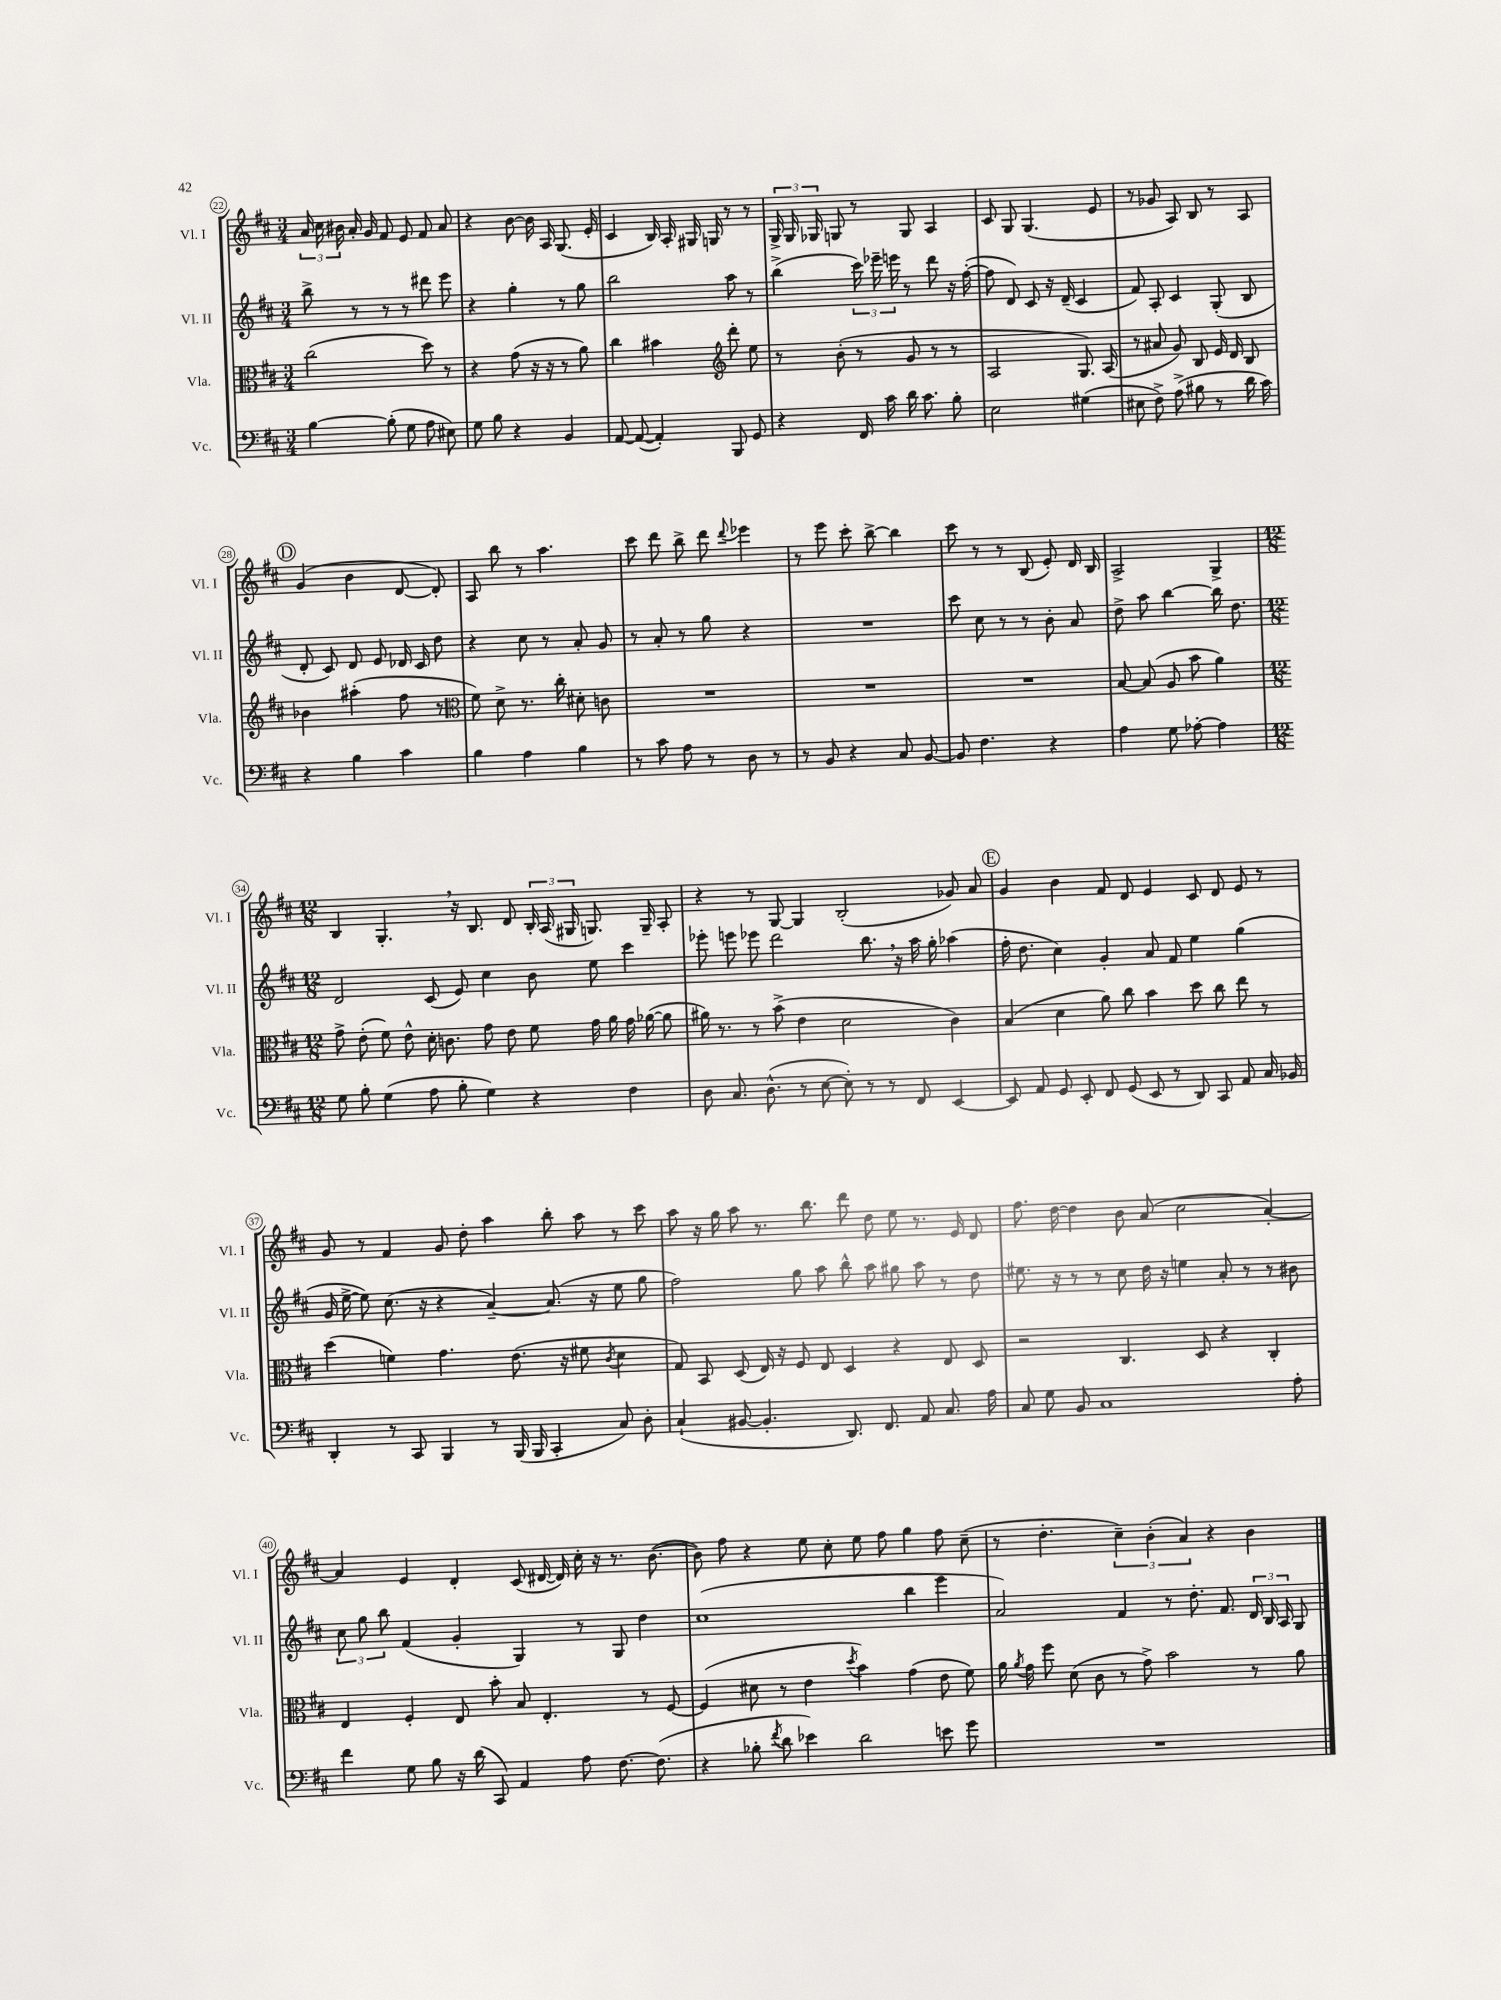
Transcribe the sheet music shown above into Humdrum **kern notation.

**kern	**kern	**kern	**kern
*part4	*part3	*part2	*part1
*staff4	*staff3	*staff2	*staff1
*I"Vc.	*I"Vla.	*I"Vl. II	*I"Vl. I
*I'Vc.	*I'Vla.	*I'Vl. II	*I'Vl. I
*clefF4	*clefC3	*clefG2	*clefG2
*k[f#c#]	*k[f#c#]	*k[f#c#]	*k[f#c#]
*M3/4	*M3/4	*M3/4	*M3/4
=22	=22	=22	=22
[4B\	(2cc#\	8bb^\	24a/
.	.	.	24cc#\
.	.	.	24b#X\
.	.	8r	16a'/
.	.	.	16g/
(8B'\]	.	8r	8f#/
8G\	.	8r	8e/
8A\	8dd\)	8ddd#X\	8f#/
8E#X\)	8r	8eee\	8a/
=23	=23	=23	=23
8G\	4r	4r	4r
8B\	.	.	.
4r	(8g\	4gg'\	[8b\
.	16r	.	16b\]
.	16r	.	16A/
4BB/	8r	8r	(8.G/
.	8a\)	8gg\	.
.	.	.	16e'/
=24	=24	=24	=24
[8AA/	4cc#\	2bb\	4c#/
(8AA/_	.	.	.
4AA'/])	4b#X\	.	16B/)
.	.	.	16A'/
.	.	.	16G#X/
.	.	.	16Gn/
*	*clefG2	*	*
8BBB/	8ddd'\	8aa\	8r
8GG/	8ee\	8r	8r
=25	=25	=25	=25
4r	8r	(4bb^\	24G^/
.	.	.	24G/
.	.	.	24G-X/
.	(8b'\	.	8Gn/
16FF#/	8r	24ccc#\)	8r
.	.	24eee-X~\	.
16c#\	.	.	.
.	.	24eeen\	.
16d\	8g/	8r	8G/
8.c#\	.	.	.
.	8r	8ddd\	4A/
8B'\	8r	16r	.
.	.	([16ff#'\	.
=26	=26	=26	=26
2E\	2A/	8ff#\]	8c#/
.	.	8d/)	8G/
.	.	8c#/	(4.G/
.	.	16r	.
.	.	(16d~/	.
(4G#X\	8.G/)	4c#/	.
.	.	.	8e/
.	(16A/	.	.
=27	=27	=27	=27
8E#X\	8r	8f#/)	8r
8F#^\)	8a#X/	8A'/	8g-X/
(8A^\	8g/)	4c#/	8A/)
8B#X\	8B/	.	8B/
8r	16e/	(8G'/	8r
.	16d/	.	.
16d\	8B/	8B/	8A/
16c#\)	.	.	.
!!LO:LB:g=z
!!LO:REH:place=s1:t=D
=28	=28	=28	=28
4r	4b-X\	8d'/	(4g/
.	.	8c#/)	.
4B\	(4aa#X'\	8d/	4b\
.	.	8e/	.
4c#\	8ff#\	16d-X/	[8d/
.	.	16c#/	.
.	8r	8dd\	8d'/])
=29	=29	=29	=29
*	*clefC3	*	*
4B\	8f#\)	4r	8A/
.	8d^\	.	8bb\
4A\	8.r	8cc#\	8r
.	.	8r	4.aa\
.	16cc#'\	.	.
4B\	8d#X'\	8a'/	.
.	8cn\	8g/	.
=30	=30	=30	=30
8r	2.r	8r	8ccc#\
8c#\	.	8a'/	8ddd\
8A\	.	8r	8bb^\
8r	.	8gg\	8ddd\
.	.	.	8qqddd/
8D\	.	4r	4eee-X\
8r	.	.	.
=31	=31	=31	=31
8r	2.r	2.r	8r
8BB/	.	.	8eee\
4r	.	.	8ccc#'\
.	.	.	[8bb^\
8C#/	.	.	4bb\]
[8BB/	.	.	.
=32	=32	=32	=32
8BB/]	2.r	8ccc#\	8ccc#\
4.F#\	.	8cc#\	8r
.	.	8r	8r
.	.	8r	(8B/
4r	.	8b'\	8e'/)
.	.	8a/	16d/
.	.	.	16B/
=33	=33	=33	=33
4A\	[8B/	8dd^\	2A^/
.	(8B/]	8aa\	.
8G\	8A/	[4bb\	.
[8A-X'\	8b\	.	.
4A-\]	4a\)	16bb\]	4G^/
.	.	8.dd\	.
!!LO:LB:g=z
=34	=34	=34	=34
*M12/8	*M12/8	*M12/8	*M12/8
8G\	8g^\	2d/	4B/
8B'\	(8e'\	.	.
(4G\	8f#\)	.	4.G',/
.	8e^^\	.	.
8A\	16d'\	(8c#/	.
.	8.cn\	.	.
8B'\	.	8e/)	16r
.	.	.	8.B/
4G\)	8g\	4cc#\	.
.	8e\	.	8d/
4r	8f#\	8b\	24B'/
.	.	.	(24A/
.	.	.	24G#X/
.	16g\	8ee\	8.Gn/)
.	16a\	.	.
4F#\	16g\	4ccc#\	.
.	([16a-X\	.	16G~/
.	8a-\]	.	8A'/
=35	=35	=35	=35
8D\	16a#X\)	8eee-X'\	4r
.	8.r	.	.
8.C#/	.	8eeen\	.
.	8r	8eee-X\	8r
(8.D^^\	.	.	.
.	(8b^\	2ddd\	[8G/
8r	4e\	.	4G/]
[8E\	.	.	.
8E'\])	2d\	.	(2B'/
8r	.	8.bb,\	.
8r	.	.	.
.	.	16r	.
8FF#/	.	16aa\	.
.	.	16gg'\	.
[4EE/	4c#\)	(4aa-X\	8g-X/)
.	.	.	8a/
!!LO:REH:place=s1:t=E
=36	=36	=36	=36
8EE/]	(4B/	16ff#'\	4g/
.	.	8.dd\	.
8AA/	.	.	.
8GG/	4d\	4cc#\)	4b\
8EE'/	.	.	.
8FF#/	8a\)	4g'/	8f#/
(8GG/	8cc#\	.	8d/
8EE/	4b\	8a/	4e/
8r	.	8f#/	.
8DD/)	8dd\	4ee\	8c#/
8CC#/	8cc#\	.	8d/
8AA/	8ee\	(4gg\	8e/
16C#/	8r	.	8r
16BB-X/	.	.	.
!!LO:LB:g=z
=37	=37	=37	=37
4DD'/	(4dd\	16g/	8g/
.	.	[16ee^\	.
.	.	8ee\])	8r
8r	4fn\)	(8.cc#\	4f#/
8CC#/	.	.	.
.	.	16r	.
4BBB/	4.g\	4r	8g/
.	.	.	8dd'\
8r	.	[4a~/)	4aa\
(16BBB/	(8.e\	.	.
16BBB/	.	.	.
4CC#'/	.	(8.a/]	8bb'\
.	16r	.	.
.	8f#X\	.	8aa\
.	.	16r	.
.	8qc#/	.	.
8C#/)	4d\	8ee\	8r
8D'\	.	8gg\	8ccc#\
=38	=38	=38	=38
(4C#`/	8G/)	2ff#\)	8aa\
.	8BB/	.	16r
.	.	.	16gg\
[8BB#X/	(8D/	.	8aa\
4.BB#'/]	16E/)	.	8.r
.	16r	.	.
.	8F#/	8gg\	.
.	.	.	8.bb\
.	8E/	8aa\	.
8.DD/)	4D/	8bb^^\	8ddd\
.	.	8aa\	8dd\
8.FF#/	.	.	.
.	4r	8gg#X\	8ee\
8AA/	.	8aa\	8.r
8.C#/	8E/	8r	.
.	.	.	16e/
.	8D/	8dd\	8d/
16A\	.	.	.
=39	=39	=39	=39
8C#/	2r	8.ee#X\	8.ff#\
8G\	.	.	.
.	.	16r	[16dd\
8BB/	.	8r	4dd\]
1C#	.	8r	.
.	4.C#/	8cc#\	8b\
.	.	16dd\	(8a/
.	.	16r	.
.	.	4een\	2cc#\
.	8D/	.	.
.	4r	8a'/	.
.	.	8r	.
.	4C#'/	8r	[4a'/)
8A'\	.	8b#X\	.
!!LO:LB:g=z
=40	=40	=40	=40
4f#\	4E/	12cc#\	4a/]
.	.	12gg\	.
.	.	12bb\	.
8G\	4F#'/	(4f#/	4e/
8B\	.	.	.
16r	8E/	4g'/	4d'/
(16d\	.	.	.
8CC#/)	8b'\	.	.
4AA/	8B/	4G/)	(8c#/
.	4.E'/	.	[16d#X/
.	.	.	16d#/])
8A\	.	8r	16cc#'\
.	.	.	16r
[8.F#\	.	8G/	8.r
.	8r	4dd\	.
(8.F#\]	.	.	([8.b\
.	[8F#/	.	.
=41	=41	=41	=41
4r	(4F#/]	(1cc#	8b\])
.	.	.	8ff#\
8B-X'\	8d#X\	.	4r
8qf#/	.	.	.
8d\	8r	.	.
4e-X\)	4e\	.	8ee\
.	.	.	8cc#'\
.	8qdd/	.	.
2d\	4b\)	.	8ee\
.	.	.	8ff#\
.	(4g\	4bb\	4gg\
8en\	8e\	4eee\	8ff#\
8g\	8f#\)	.	(8cc#~\
=42	=42	=42	=42
1.r	16a\	2a/)	8r
.	8qa/	.	.
.	16g\	.	.
.	8ff#\	.	4.dd'\
.	(8d\	.	.
.	8c#\	.	.
.	8r	4f#/	6cc#~\)
.	8g^\)	.	.
.	.	.	(6b'\
.	2b\	8r	.
.	.	.	6a/)
.	.	8.dd'\	.
.	.	.	4r
.	.	8.f#/	.
.	8r	24d/	4b\
.	.	24B/	.
.	.	24A/	.
.	8a\	8G/	.
==	==	==	==
*-	*-	*-	*-
